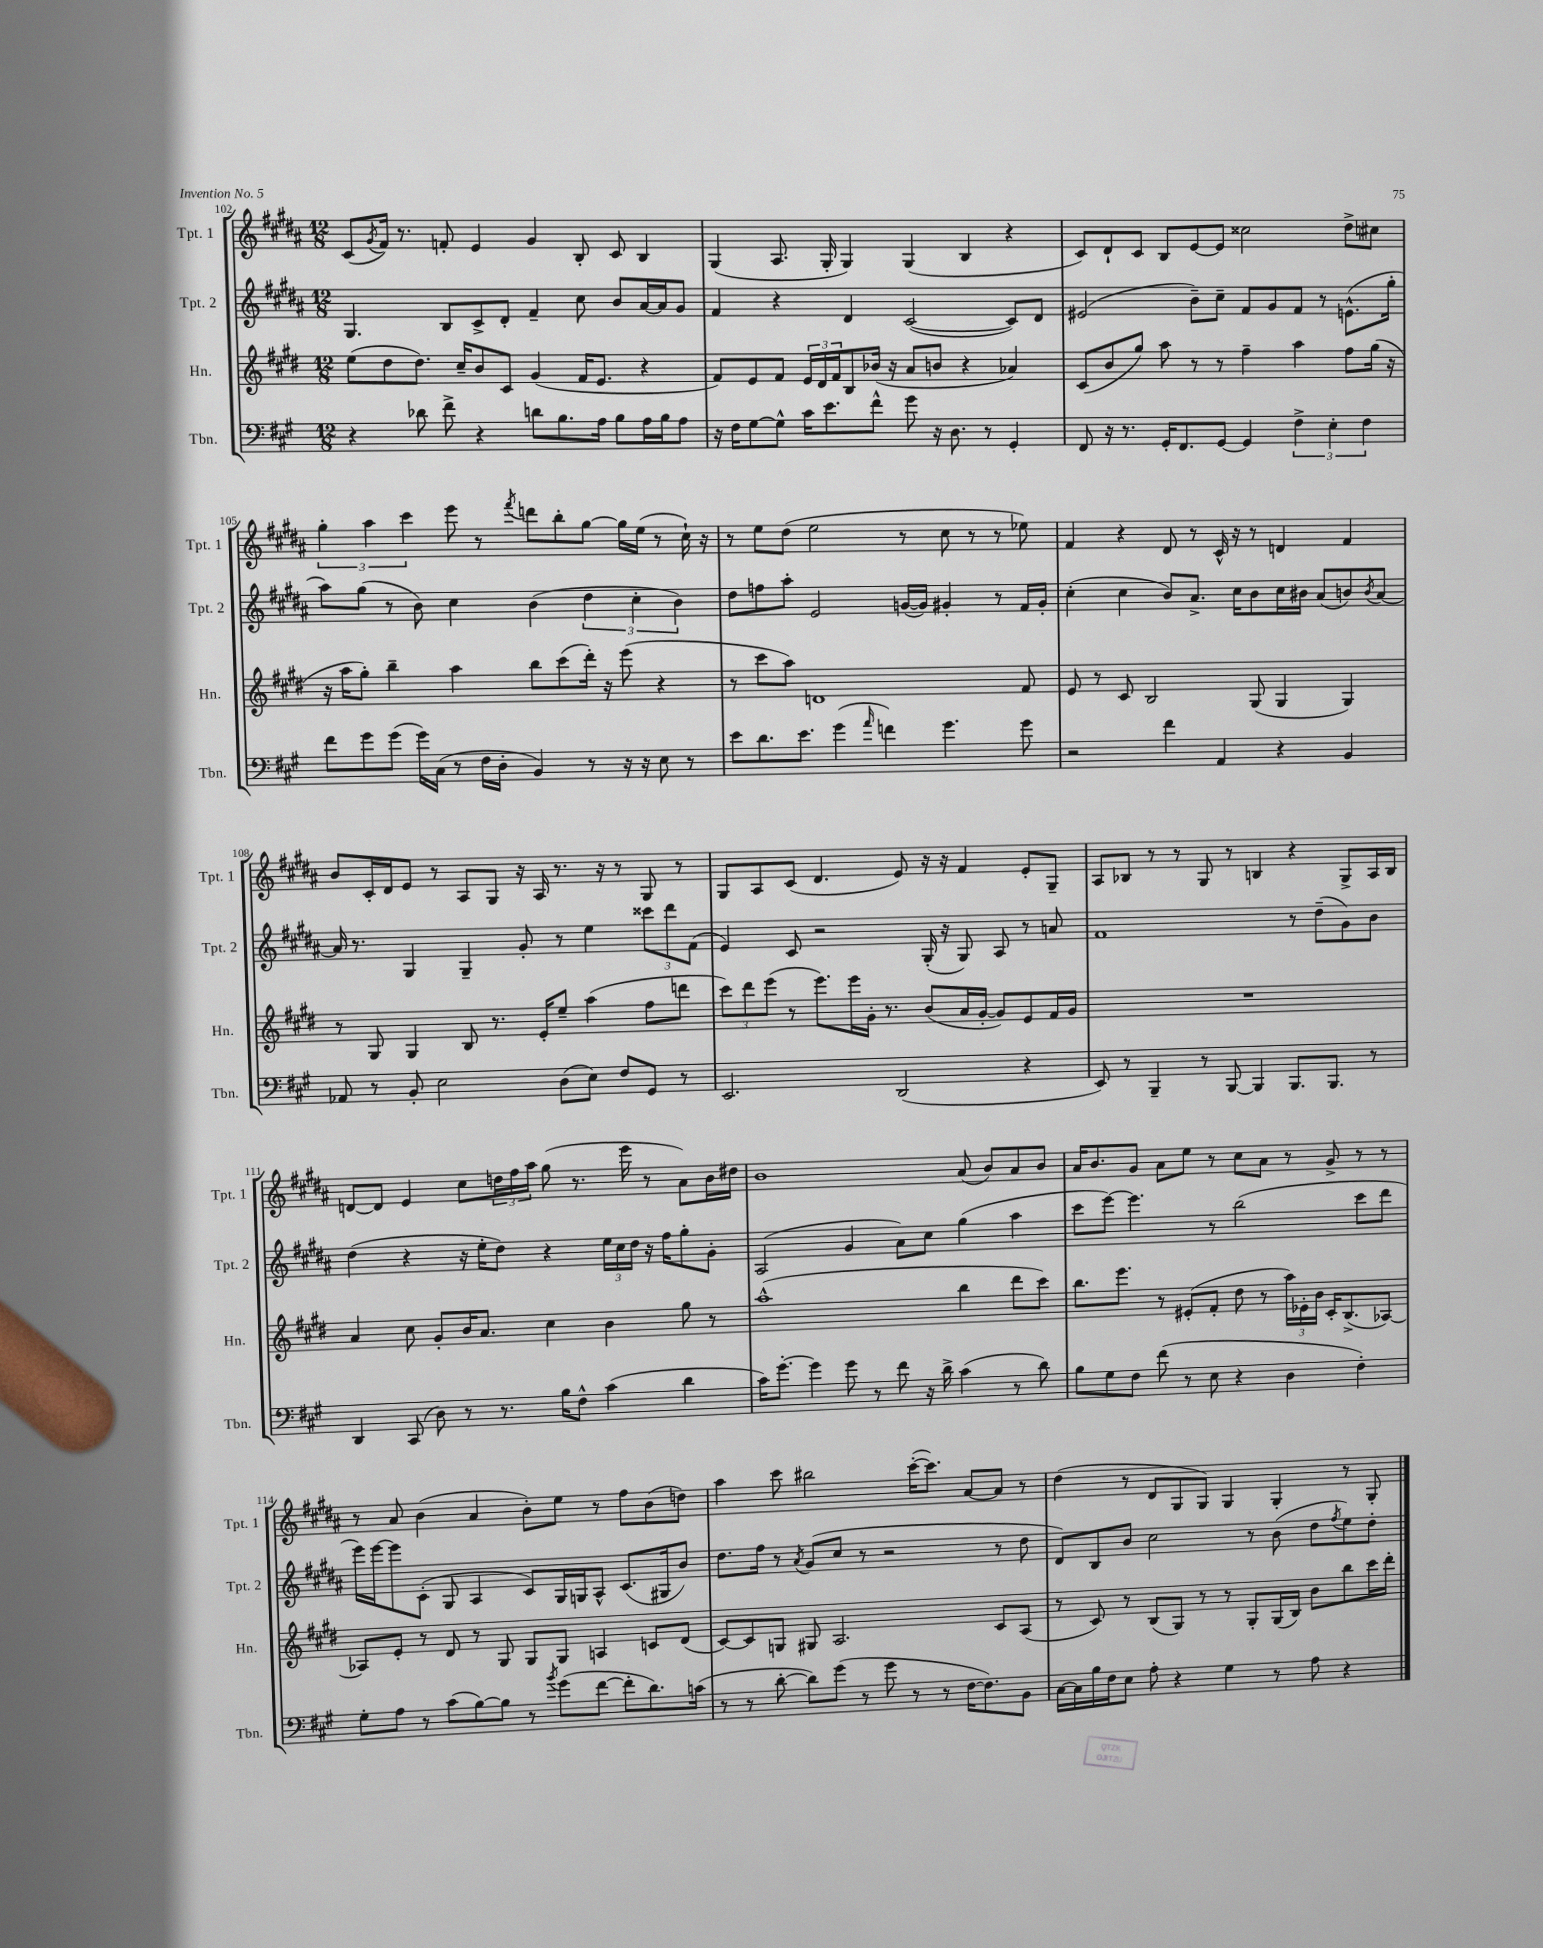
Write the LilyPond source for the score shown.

<<
\new StaffGroup <<
\new Staff = "s0" \with { instrumentName = "Tpt. 1" shortInstrumentName = "Tpt. 1" } {
    \clef treble \key b \major \numericTimeSignature \time 12/8
    cis'8( \acciaccatura { gis'8 } fis'16) r8. f'8-. e'4 gis'4 b8-. cis'8 b4 |
    gis4( ais8. gis16-. gis4) gis4( b4 r4 |
    cis'8) dis'8-! cis'8 b8 e'8~ e'8 cisis''2 dis''8-> cis''8 |
    \tuplet 3/2 { gis''4-. ais''4 cis'''4 } e'''8 r8 \acciaccatura { fis'''8 } d'''8 b''8-. gis''8~ gis''16 e''16( r8 cis''16-!) r16 |
    r8 e''8 dis''8( e''2 r8 cis''8 r8 r8 ees''8) |
    fis'4 r4 dis'8 r8 cis'16-^ r16 r8 d'4 fis'4 |
    b'8 cis'16-. dis'16 e'8 r8 ais8 gis8 r16 ais16 r8. r16 r8 gis8 r8 |
    gis8 ais8 cis'8( dis'4. e'8) r16 r16 fis'4 e'8-. gis8-- |
    ais8 bes8 r8 r8 gis8 r8 b4 r4 gis8-> ais16 b16 |
    d'8~ d'8 e'4 cis''8 \tuplet 3/2 { d''16 fis''16 ais''16 } gis''8( r8. e'''16 r8 ais'8) b'16 dis''16 |
    b'1 ais'8( b'8) ais'8 b'8 |
    ais'16 b'8. gis'8 ais'8 e''8 r8 cis''8 ais'8 r8 gis'8-> r8 r8 |
    r8 ais'8 b'4( ais'4 b'8-.) e''8 r8 fis''8 b'8( d''8) |
    ais''4 cis'''8 bis''2 cis'''16~-.( cis'''8.) ais'8~ ais'8 r8 |
    dis''4( r8 dis'8 gis8 gis8) gis4 gis4-. r8 gis8-. \bar "|." |
}
\new Staff = "s1" \with { instrumentName = "Tpt. 2" shortInstrumentName = "Tpt. 2" } {
    \clef treble \key b \major \numericTimeSignature \time 12/8
    gis4. b8 cis'8-> dis'8-. fis'4-- cis''8 b'8 ais'16~ ais'16 gis'8 |
    fis'4 r4 dis'4 cis'2~( cis'8) dis'8 |
    eis'2( b'8--) cis''8-- fis'8 gis'8 fis'8 r8 e'8.-^( gis''16-. |
    ais''8) gis''8( r8 b'8) cis''4 b'4( \tuplet 3/2 { dis''4 cis''4-. b'4) } |
    dis''8 f''8 ais''8-. e'2 g'16~( g'16) gis'4-. r8 fis'16 gis'16-. |
    cis''4-.( cis''4 b'8) ais'8.-> cis''16 b'8 cis''16 bis'16 ais'8( b'8) \acciaccatura { b'8 } ais'8~ |
    ais'16 r8. gis4 gis4-- gis'8-. r8 e''4 \tuplet 3/2 { cisis'''8 dis'''8 fis'8( } |
    e'4) cis'8 r2 gis16-.( r16 gis8) ais8 r8 a'8 |
    fis'1 r8 dis''8--( gis'8) b'8 |
    dis''4( r4 r16 e''16-. dis''8) r4 \tuplet 3/2 { e''16 cis''16 dis''16 } r16 fis''16 gis''8-. gis'8-. |
    ais2( gis'4 ais'8) cis''8 gis''4( ais''4 |
    cis'''8 e'''8~) e'''4. r8 b''2( cis'''8 dis'''8 |
    e'''16) e'''16~ e'''8 cis'8-.( gis8 ais4 cis'8) gis16 g16 ais8-^ cis'8.( gis16 b'8) |
    dis''8. fis''16 r8 \acciaccatura { ais'8 } gis'8( cis''8 r8 r2 r8 dis''8 |
    dis'8) b8 b'8 cis''2 r8 b'8( dis''8 \acciaccatura { fis''8 } e''8) dis''8-. \bar "|." |
}
\new Staff = "s2" \with { instrumentName = "Hn." shortInstrumentName = "Hn." } {
    \clef treble \key e \major \numericTimeSignature \time 12/8
    e''8( dis''8 dis''8.) cis''16-- b'8 cis'8 gis'4( fis'16 e'8. r4 |
    fis'8) e'8 fis'8 \tuplet 3/2 { e'16 dis'16 fis'16 } b8 bes'16( r16 a'8 b'8 r4 aes'4) |
    cis'8( b'8 gis''8) a''8 r8 r8 fis''4-- a''4 fis''8 gis''16( r16 |
    r16 a''16 gis''8-.) b''4-- a''4 b''8 cis'''8( dis'''16-.) r16 e'''8( r4 |
    r8 cis'''8 a''8) d'1 fis'8 |
    e'8 r8 cis'8 b2 gis8( gis4 gis4) |
    r8 gis8 gis4 b8 r8. e'16-. e''8-- a''4( fis''8 d'''8 |
    \tuplet 3/2 { cis'''8) dis'''8 e'''8( } r8 e'''8.) e'''16 gis'16-. r8. b'8( a'16 gis'16~-. gis'8) e'8 fis'16 gis'16 |
    R1. |
    a'4 cis''8 gis'8-. b'16 a'8. cis''4 b'4 gis''8 r8 |
    a''1-^( b''4 dis'''8 cis'''8) |
    b''8. e'''8. r8 eis'8-.( fis'8-. dis''8 r8 \tuplet 3/2 { a''16) ees'16-. b'16 } cis'16-. b8.->( aes8~) |
    aes8 e'8-. r8 dis'8 r8 gis8 gis8 gis8 a4 c'8 dis'8( |
    cis'8~) cis'8 g8 gis8 a2. cis'8 a8( |
    r8 cis'8) r8 b8( gis8) r8 r8 gis8-. gis16( b16) b'8 b''8 cis'''16 dis'''16-. \bar "|." |
}
\new Staff = "s3" \with { instrumentName = "Tbn." shortInstrumentName = "Tbn." } {
    \clef bass \key a \major \numericTimeSignature \time 12/8
    r4 des'8 fis'8-> r4 d'8 b8. a16 b8 a16 b16 a8 |
    r16 fis16 gis8~ gis8-^ cis'16 e'8. fis'8-^ gis'8 r16 d8. r8 gis,4-. |
    fis,8 r16 r8. gis,16-. fis,8. gis,8~ gis,4 \tuplet 3/2 { fis4-> e4-. fis4 } |
    fis'8 gis'8 gis'8( gis'16) cis16( r8 fis16 d16-. b,4) r8 r16 r16 e8 r8 |
    e'8 d'8. e'8. gis'4( \grace { a'16 } f'4) gis'4. gis'8 |
    r2 fis'4 a,4 r4 b,4 |
    aes,8 r8 b,8-. e2 d8( e8) fis8 gis,8 r8 |
    e,2. d,2( r4 |
    e,8) r8 b,,4-- r8 b,,8~ b,,4 b,,8. b,,8. r8 |
    d,4 cis,8( d8) r8 r8. b16 fis8-^ cis'4( d'4 |
    cis'16) gis'8.~-. gis'4 gis'8 r8 fis'8 r16 d'16-> cis'4( r8 d'8) |
    b8 gis8 fis8 fis'8( r8 e8 r4 d4 fis4-.) |
    gis8-. a8 r8 cis'8( b8~) b8 r8 \acciaccatura { b'8 } gis'8( fis'8~ fis'8-. d'8.) c'16( |
    r8 r8 d'8~-. d'8) gis'8( r8 gis'8 r8 r8 fis16~ fis8.) b,8 |
    cis16~ cis16 b16 fis16 e8 a8-. r4 gis4 r8 a8 r4 \bar "|." |
}
>>
>>
\layout { \context { \Score currentBarNumber = #102 } }
